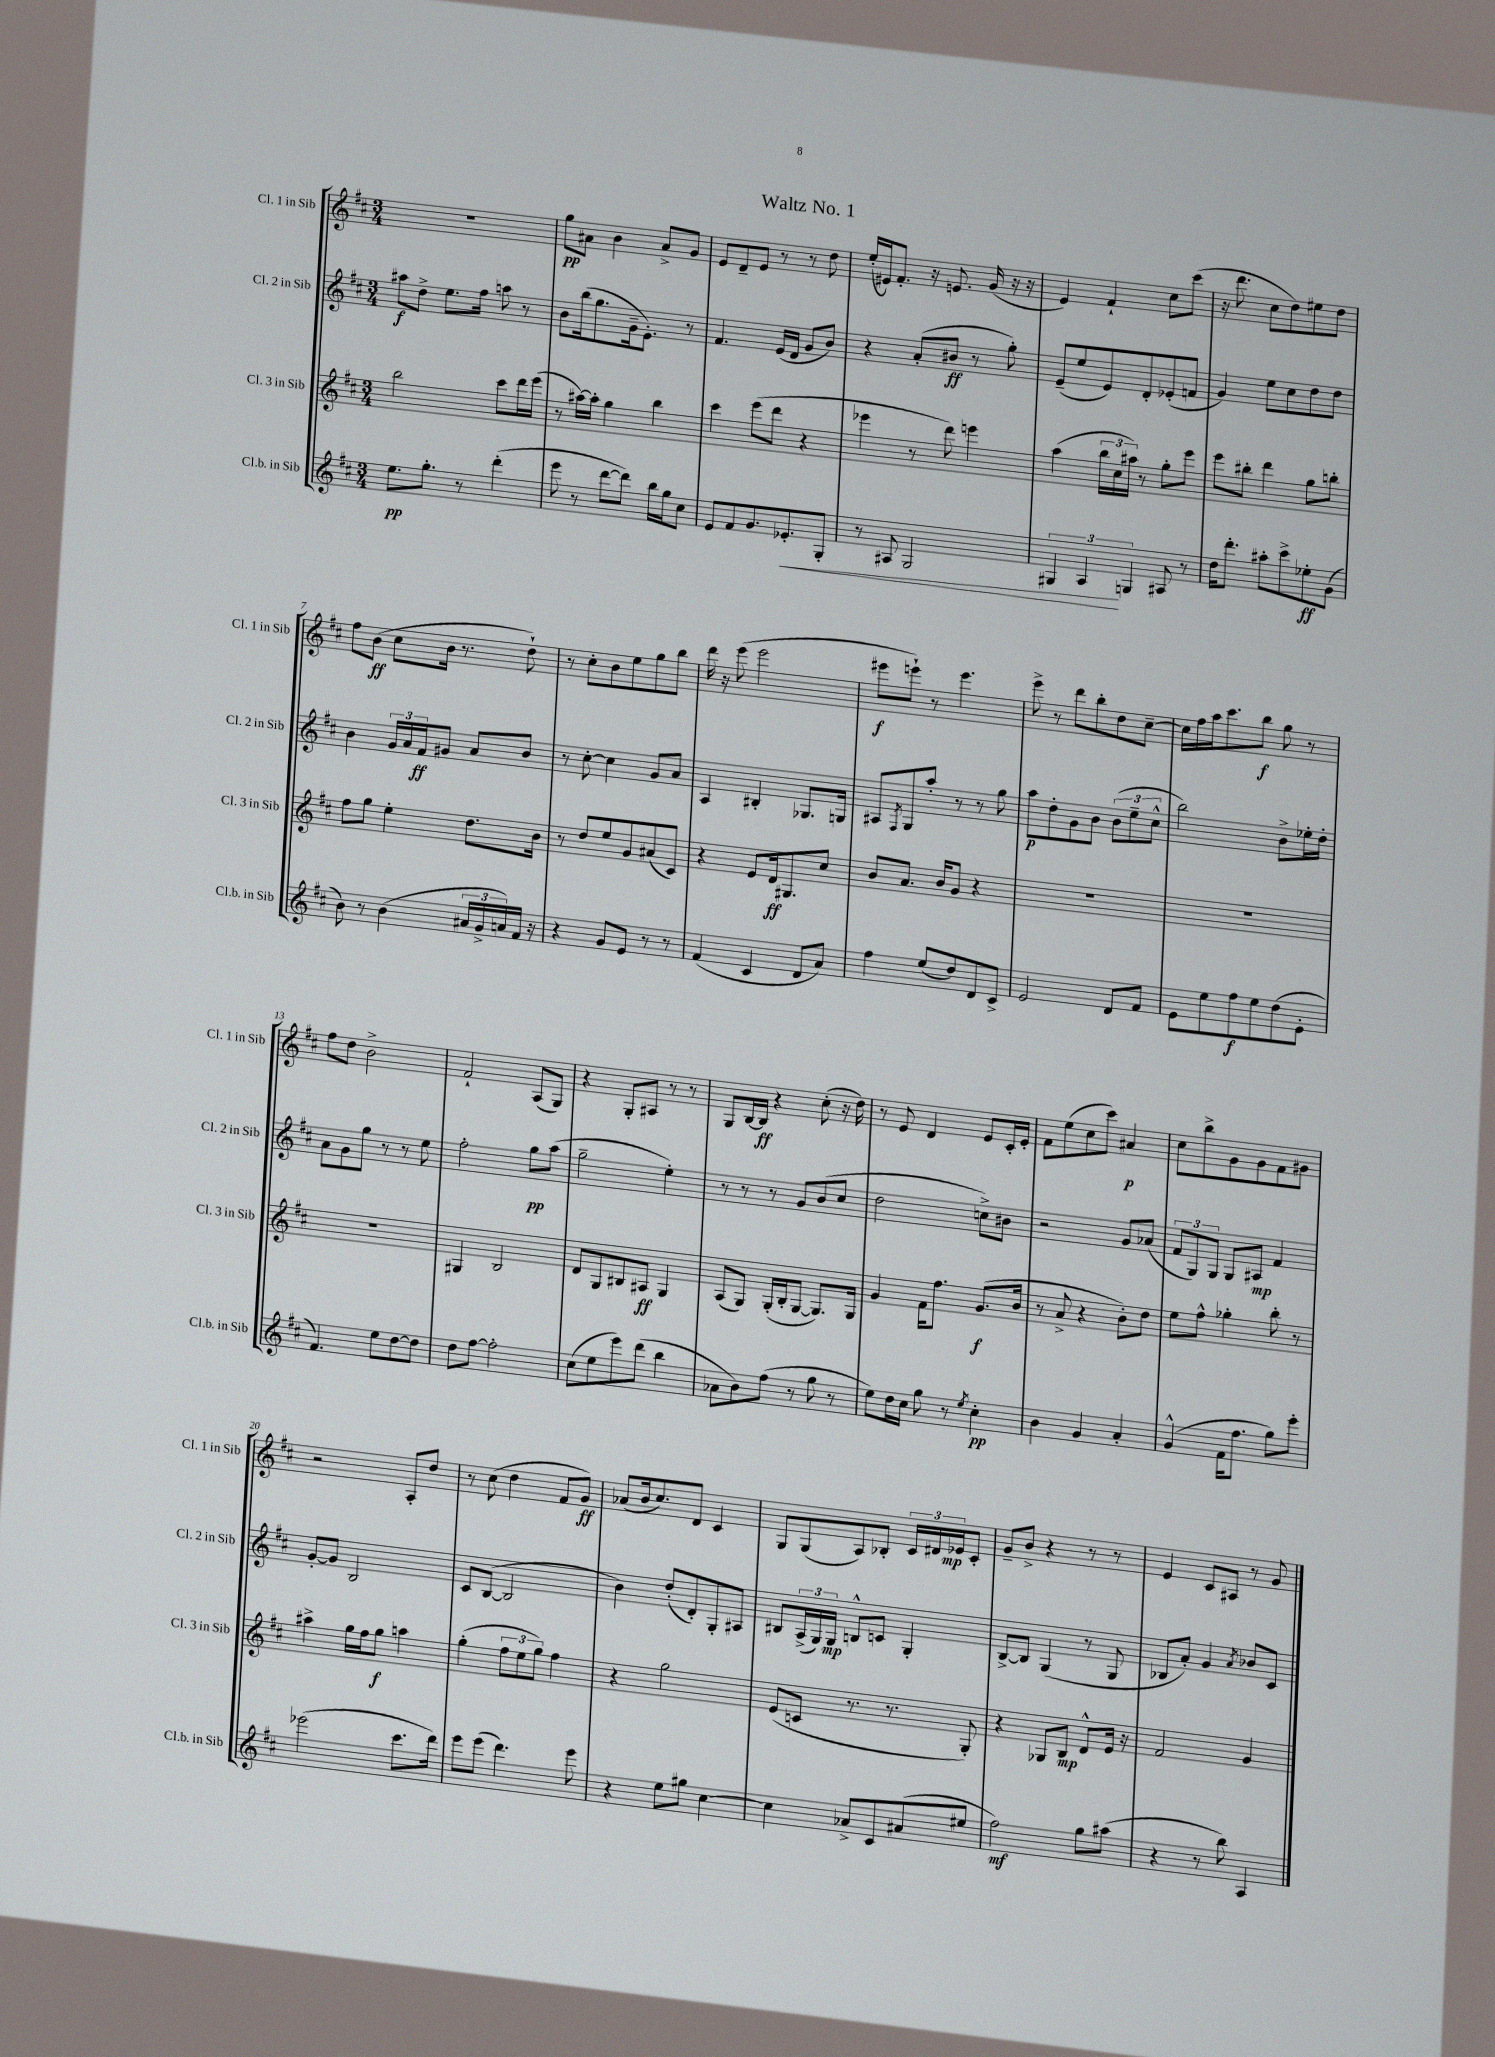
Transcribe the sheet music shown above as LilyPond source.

\header { title = "Waltz No. 1" }
<<
\new StaffGroup <<
\new Staff = "s0" \with { instrumentName = "Cl. 1 in Sib" shortInstrumentName = "Cl. 1 in Sib" } {
    \clef treble \key d \major \numericTimeSignature \time 3/4
    R2. |
    g''8\pp ais'8 b'4 ais'8-> g'8 |
    e'8 d'8-- e'8 r8 r8 d''8 |
    e''16-.( eis'16) fis'8.-. r16 e'8. g'16( r16 r16 |
    e'4) fis'4-! cis''8 cis'''8( |
    r16 d'''8. cis''8 d''8) eis''8 d''8 |
    fis''8 b'8\ff( cis''8 b'16 r8. d''8-!) |
    r8 cis''8-. b'8 e''8 g''8 b''8 |
    d'''16 r16 e'''8( e'''2 |
    eis'''8\f e'''8-!) r8 e'''4. |
    e'''8-> r8 d'''8 b''8-. d''8 cis''8~-- |
    cis''16 fis''16 a''16 cis'''8. b''8\f g''8 r8 |
    fis''8 d''8 b'2-> |
    fis'2-! a8( g8) |
    r4 g8-. ais8 r8 r8 |
    g8 b16~ b16\ff r4 cis''8-.( r16 d''16) |
    r8 e'8 d'4 e'8 cis'16-. e'16-. |
    fis'8 e''8( cis''8 cis'''8) ais'4\p |
    cis''8 b''8-> g'8 g'8 fis'8 gis'8 |
    r2 a8-. d''8 |
    r8 cis''8( d''4 fis'8 g'8\ff) |
    aes'8( b'16 cis''8.) d'8 cis'4 |
    g8 g8( a8) bes8-. \tuplet 3/2 { cis'16 dis'16 ees'16\mp } cis'8-. |
    g'8-- b'8-> r4 r8 r8 |
    e'4 cis'8 ais8 r8 g'8 \bar "|." |
}
\new Staff = "s1" \with { instrumentName = "Cl. 2 in Sib" shortInstrumentName = "Cl. 2 in Sib" } {
    \clef treble \key d \major \numericTimeSignature \time 3/4
    ais''8\f d''8-> e''8. fis''16 a''8 r8 |
    b'8 b''16( g''8. g'16-- e'8.-.) r8 |
    fis'4. e'16( d'16 g'8 b'8) |
    r4 a'8-.( bis'8\ff r8 g''8-.) |
    e'8--( e''8 e'8) d'8-. ees'8-.( f'8 |
    g'4) e''8 cis''8 d''8 d''8 |
    b'4 \tuplet 3/2 { g'16 a'16 fis'16\ff } gis'8 a'8 b'8 |
    r8 cis''8~-. cis''4 g'8 a'8 |
    a4 bis4-. ges8. g16 |
    ais8 \acciaccatura { fis8 } g8 a''8-. r8 r8 g''8 |
    a''8\p d''8-. g'8 b'8 \tuplet 3/2 { b'8( e''8-- cis''8-^ } |
    b''2) b'8-> ees''16-. d''16-. |
    a'8 g'8 g''8 r8 r8 e''8 |
    fis''2-. g''8\pp a''8( |
    g''2-- e''4-.) |
    r8 r8 r8 g'8 b'8( cis''8 |
    d''2 c''8->) bis'8 |
    r2 g'8 aes'8( |
    \tuplet 3/2 { fis'8 g8) g8 } g8 ais8\mp fis'4 |
    g'8~-. g'8 b2 |
    cis'8 b8~( b2 |
    b'4) d''8-.( d'8-.) g8-. ais8 |
    bis8 \tuplet 3/2 { a16->( g16) g16\mp } b8-^ c'8 g4-. |
    b8~-> b8 g4( r8 g8 |
    bes8 a'8-.) g'4 \acciaccatura { a'8 } bes'8 cis'8 \bar "|." |
}
\new Staff = "s2" \with { instrumentName = "Cl. 3 in Sib" shortInstrumentName = "Cl. 3 in Sib" } {
    \clef treble \key d \major \numericTimeSignature \time 3/4
    b''2 cis'''8 d'''16 e'''16( |
    r8 ais''16~) ais''16-. g''4 b''4 |
    cis'''4 e'''8( d'''8 r4 |
    ees'''4 r8 d'''8) e'''4 |
    a''4( \tuplet 3/2 { b''16 cis''16 ais''16) } r8 g''8-. e'''8 |
    e'''8 bis''8-. d'''4 g''8 b''8-. |
    fis''8 g''8 e''4-. d''8. b'16 |
    r8 d''8 e''8 g'8 ais'8( cis'8) |
    r4 e'8 d'16\ff gis8. cis''8 |
    b'8 a'8. b'16 g'8 r4 |
    R2. |
    R2. |
    R2. |
    gis4 b2 |
    d'8 g8 bis8 ais8\ff g4 |
    a8( g8) g16-.( b16-. g8~ g8.) g16 |
    g'4 fis'16 fis''8. g'8.\f( b'16 |
    r8 a'8-> r4 b'8-.) d''8 |
    e''8 fis''8-^ ges''4-. b''8-. r8 |
    ais''4-> g''16 fis''16 g''8\f a''4 |
    g''4-.( \tuplet 3/2 { fis''8 e''8 g''8) } fis''4 |
    r4 g''2 |
    e'8( c'8 r8. r8. g8-.) |
    r4 ges8 b8\mp d'8-^ e'16 r16 |
    fis'2 g'4 \bar "|." |
}
\new Staff = "s3" \with { instrumentName = "Cl.b. in Sib" shortInstrumentName = "Cl.b. in Sib" } {
    \clef treble \key d \major \numericTimeSignature \time 3/4
    e''8.\pp g''8.-. r8 d'''4-.( |
    e'''8 r8 d'''8~ d'''8) b''16 g''16 cis''8 |
    e'8 fis'8 g'8. ees'8.-.\< g8-. |
    r8 ais8 g2 |
    \tuplet 3/2 { gis4 a4\! g4 } ais8 r8 |
    d''16 d'''8.-. ais''8-. cis'''8-> ees''8-.\ff g'8( |
    b'8) r8 b'4( \tuplet 3/2 { ais'16 g'16-> a'16) } fis'16 r16 |
    r4 g'8 e'8 r8 r8 |
    fis'4( cis'4 d'8 a'8) |
    fis''4 e''8( d''8) d'8 cis'8-> |
    e'2 d'8 fis'8 |
    e'8 e''8 fis''8\f e''8 d''8( e'8-. |
    fis'4.) e''8 d''8~ d''8 |
    d''8 fis''8~ fis''2-. |
    cis''8( e''8 e'''8) d'''8( b''4 |
    aes'8 b'8) fis''8( r8 g''8 r8 |
    e''8) d''16 cis''16 g''8 r8 \acciaccatura { e''8 } cis''4-.\pp |
    b'4 g'4 a'4-. |
    g'4-^( fis'16 fis''8. g''8) e'''8-. |
    ees'''2( cis'''8. d'''16) |
    e'''8 e'''8( d'''4.) e'''8 |
    r4 e''8 gis''8 cis''4~ |
    cis''4 aes'8-> cis'8 ais'8( eis''8 |
    fis''2\mf) g''8 ais''8( |
    r4 r8 b''8) a4 \bar "|." |
}
>>
>>
